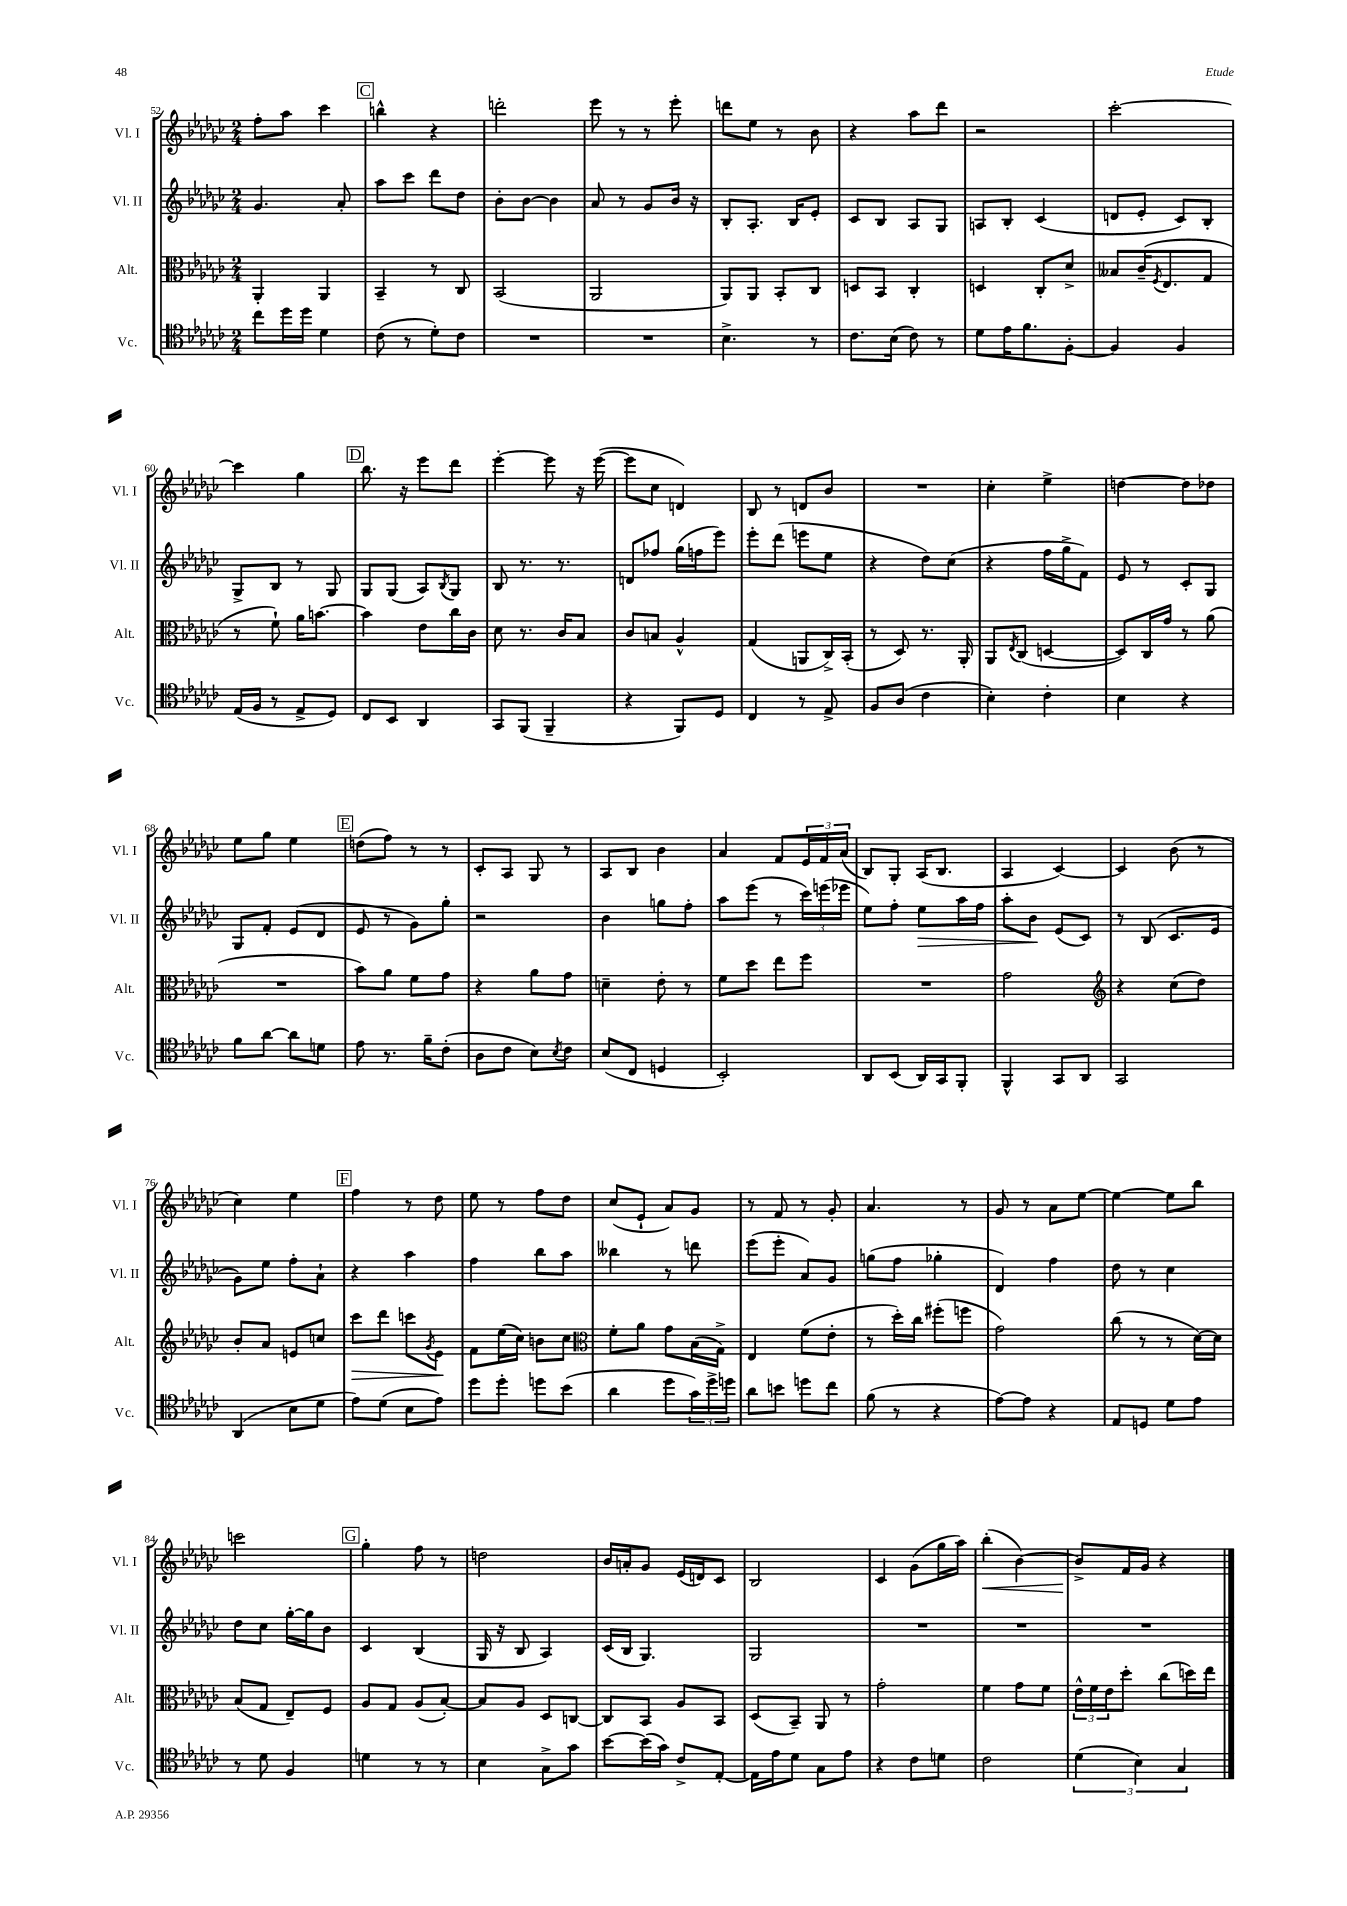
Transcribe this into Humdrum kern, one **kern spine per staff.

**kern	**kern	**dynam	**kern	**dynam	**kern	**dynam
*part4	*part3	*part3	*part2	*part2	*part1	*part1
*staff4	*staff3	*staff3	*staff2	*staff2	*staff1	*staff1
*I"Vc.	*I"Alt.	*	*I"Vl. II	*	*I"Vl. I	*
*I'Vc.	*I'Alt.	*	*I'Vl. II	*	*I'Vl. I	*
*clefC4	*clefC3	*	*clefG2	*	*clefG2	*
*k[b-e-a-d-g-c-]	*k[b-e-a-d-g-c-]	*	*k[b-e-a-d-g-c-]	*	*k[b-e-a-d-g-c-]	*
*M2/4	*M2/4	*	*M2/4	*	*M2/4	*
=52	=52	=52	=52	=52	=52	=52
8cc-\L	4AA-'/	.	4.g-/	.	8ff'\L	.
16dd-\L	.	.	.	.	8aa-\J	.
16dd-\JJ	.	.	.	.	.	.
4d-\	4AA-/	.	.	.	4ccc-\	.
.	.	.	8a-'/	.	.	.
!!LO:REH:place=s1:t=C
=53	=53	=53	=53	=53	=53	=53
(8c-\	4BB-~/	.	8aa-\L	.	4bbn^^\	.
8r	.	.	8ccc-\J	.	.	.
8d-'\L)	8r	.	8ddd-\L	.	4r	.
8c-\J	8C-/	.	8dd-\J	.	.	.
=54	=54	=54	=54	=54	=54	=54
2r	(2BB-/	.	8b-'\L	.	2dddn'\	.
.	.	.	[8b-\J	.	.	.
.	.	.	4b-\]	.	.	.
=55	=55	=55	=55	=55	=55	=55
2r	2AA-/	.	8a-/	.	8eee-\	.
.	.	.	8r	.	8r	.
.	.	.	8g-/L	.	8r	.
.	.	.	16b-/Jk	.	8eee-'\	.
.	.	.	16r	.	.	.
=56	=56	=56	=56	=56	=56	=56
4.B-^\	8AA-/L)	.	8B-'/L	.	8dddn\L	.
.	8AA-/J	.	8.A-'/J	.	8ee-\J	.
.	8BB-'/L	.	.	.	8r	.
.	.	.	16B-/KL	.	.	.
8r	8C-/J	.	8e-'/J	.	8b-\	.
=57	=57	=57	=57	=57	=57	=57
8.c-\L	8Dn/L	.	8c-/L	.	4r	.
.	8BB-/J	.	8B-/J	.	.	.
(16B-\Jk	.	.	.	.	.	.
8c-\)	4C-'/	.	8A-/L	.	8aa-\L	.
8r	.	.	8G-/J	.	8ddd-\J	.
=58	=58	=58	=58	=58	=58	=58
8d-\L	4Dn/	.	8An/L	.	2r	.
16e-\K	.	.	8B-'/J	.	.	.
8.f\	.	.	.	.	.	.
.	8C-'/L	.	(4c-/	.	.	.
[8F'\J	8d-^/J	.	.	.	.	.
=59	=59	=59	=59	=59	=59	=59
4F/]	8B--X/L	.	8dn/L	.	[2ccc-'\	.
.	(16c-~/K	.	8e-'/J	.	.	.
.	8qF/	.	.	.	.	.
.	8.E-/	.	.	.	.	.
4F/	.	.	8c-/L)	.	.	.
.	8G-/J	.	8B-'/J	.	.	.
!!LO:LB:g=z
=60	=60	=60	=60	=60	=60	=60
(16E-/LL	8r	.	8G-^/L	.	4ccc-\]	.
16F/JJ	.	.	.	.	.	.
8r	8f`\)	.	8B-/J	.	.	.
8E-^/L	16a-\KL	.	8r	.	4gg-\	.
.	[8.bn\J	.	.	.	.	.
8D-/J)	.	.	8G-/	.	.	.
!!LO:REH:place=s1:t=D
=61	=61	=61	=61	=61	=61	=61
8C-/L	4b\]	.	8G-/L	.	8.bb-\	.
8BB-/J	.	.	(8G-/J	.	.	.
.	.	.	.	.	16r	.
4AA-/	8e-\L	.	8A-/L)	.	8eee-\L	.
.	.	.	8qB-/	.	.	.
.	16cc-\L	.	8G-/J	.	8ddd-\J	.
.	16c-\JJ	.	.	.	.	.
=62	=62	=62	=62	=62	=62	=62
8GG-/L	8d-\	.	8B-/	.	[4eee-'\	.
(8FF/J	8.r	.	8.r	.	.	.
4FF~/	.	.	.	.	8eee-\]	.
.	16c-/KL	.	8.r	.	.	.
.	8B-/J	.	.	.	16r	.
.	.	.	.	.	([16eee-\	.
=63	=63	=63	=63	=63	=63	=63
4r	8c-/L	.	8dn/L	.	8eee-\L]	.
.	8Bn/J	.	8ff-X/J	.	8cc-\J	.
8FF/L)	4A-^^/	.	(16gg-\LL	.	4dn/)	.
.	.	.	16ffn\J	.	.	.
8D-/J	.	.	8eee-\J)	.	.	.
=64	=64	=64	=64	=64	=64	=64
4C-/	(4G-/	.	8eee-'\L	.	8B-/	.
.	.	.	(8ddd-\J	.	8r	.
8r	8AAn/L	.	8eeen\L	.	8dn/L	.
8E-^/	16C-^/L)	.	8ee-\J	.	8b-/J	.
.	(16BB-'/JJ	.	.	.	.	.
=65	=65	=65	=65	=65	=65	=65
8F/L	8r	.	4r	.	2r	.
(8A-/J	8D-/)	.	.	.	.	.
4c-\	8.r	.	8dd-\L)	.	.	.
.	.	.	(8cc-\J	.	.	.
.	16AA-'/	.	.	.	.	.
=66	=66	=66	=66	=66	=66	=66
4B-'\)	8AA-/L	.	4r	.	4cc-'\	.
.	8qE-/	.	.	.	.	.
.	(8C-/J	.	.	.	.	.
4c-'\	[4Dn/	.	16ff\LL	.	4ee-^\	.
.	.	.	16gg-^\J	.	.	.
.	.	.	8f\J)	.	.	.
=67	=67	=67	=67	=67	=67	=67
4B-\	8D/L])	.	8e-/	.	[4ddn\	.
.	16C-/L	.	8r	.	.	.
.	16g-/JJ	.	.	.	.	.
4r	8r	.	8c-'/L	.	8dd\L]	.
.	(8a-\	.	8G-/J	.	8dd-X\J	.
!!LO:LB:g=z
=68	=68	=68	=68	=68	=68	=68
8f\L	2r	.	8G-/L	.	8ee-\L	.
[8a-\J	.	.	8f'/J	.	8gg-\J	.
8a-\L]	.	.	(8e-/L	.	4ee-\	.
8dn\J	.	.	8d-/J	.	.	.
!!LO:REH:place=s1:t=E
=69	=69	=69	=69	=69	=69	=69
8e-\	8b-\L)	.	8e-/	.	(8ddn\L	.
8.r	8a-\J	.	8r	.	8ff\J)	.
.	8f\L	.	8g-\L)	.	8r	.
16f~\KL	.	.	.	.	.	.
(8c-'\J	8g-\J	.	8gg-'\J	.	8r	.
=70	=70	=70	=70	=70	=70	=70
8A-\L	4r	.	2r	.	8c-'/L	.
8c-\J	.	.	.	.	8A-/J	.
8B-\L)	8a-\L	.	.	.	8G-/	.
8qB-/	.	.	.	.	.	.
8c-\J	8g-\J	.	.	.	8r	.
=71	=71	=71	=71	=71	=71	=71
(8B-/L	4dn~\	.	4b-\	.	8A-/L	.
8C-/J	.	.	.	.	8B-/J	.
4Dn/	8e-'\	.	8ggn\L	.	4b-\	.
.	8r	.	8ff'\J	.	.	.
=72	=72	=72	=72	=72	=72	=72
2BB-'/)	8f\L	.	8aa-\L	.	4a-/	.
.	8dd-\J	.	(8eee-\J	.	.	.
.	8ee-\L	.	8r	.	8f/L	.
.	8ff\J	.	24ccc-\LL)	.	24e-/L	.
.	.	.	(24eeen\	.	24f/	.
.	.	.	24eee-X\JJ	.	(24a-/JJ	.
=73	=73	=73	=73	=73	=73	=73
8AA-/L	2r	.	8ee-\L)	.	8B-/L)	.
(8BB-/J	.	.	8ff'\J	.	8G-'/J	.
!	!	!	!	!LO:HP:b	!	!
16AA-/LL)	.	.	8ee-\L	>	(16A-/KL	.
16GG-/J	.	.	.	.	8.B-/J	.
8FF'/J	.	.	16aa-\L	.	.	.
.	.	.	16ff\JJ	.	.	.
=74	=74	=74	=74	=74	=74	=74
4FF^^/	2g-\	.	8aa-'\L	.	4A-/	.
.	.	.	8b-\J	.	.	.
8GG-/L	.	.	(8e-/L	]	[4c-/)	.
8AA-/J	.	.	8c-/J)	.	.	.
=75	=75	=75	=75	=75	=75	=75
*	*clefG2	*	*	*	*	*
2GG-/	4r	.	8r	.	4c-/]	.
.	.	.	(8B-/	.	.	.
.	(8cc-\L	.	8.c-/L	.	(8b-\	.
.	8dd-\J)	.	.	.	8r	.
.	.	.	16e-/Jk	.	.	.
!!LO:LB:g=z
=76	=76	=76	=76	=76	=76	=76
(4AA-/	8b-'/L	.	8g-\L)	.	4cc-\)	.
.	8a-/J	.	8ee-\J	.	.	.
8B-\L	8en/L	.	8ff'\L	.	4ee-\	.
8d-\J	8ccn/J	.	8a-`\J	.	.	.
!!LO:REH:place=s1:t=F
=77	=77	=77	=77	=77	=77	=77
!	!	!LO:HP:b	!	!	!	!
8e-\L)	8ccc-\L	>	4r	.	4ff\	.
(8d-\J	8ddd-\J	.	.	.	.	.
8B-\L	8cccn\L	.	4aa-\	.	8r	.
.	8qg-/	.	.	.	.	.
8e-\J)	8e-\J	.	.	.	8dd-\	.
.	.	]	.	.	.	.
=78	=78	=78	=78	=78	=78	=78
8dd-\L	8f\L	.	4ff\	.	8ee-\	.
8dd-'\J	(16ee-\L	.	.	.	8r	.
.	16cc-\JJ)	.	.	.	.	.
8ddn\L	8bn\L	.	8bb-\L	.	8ff\L	.
(8b-\J	8cc-\J	.	8aa-\J	.	8dd-\J	.
=79	=79	=79	=79	=79	=79	=79
*	*clefC3	*	*	*	*	*
4a-\	8f'\L	.	4bb--X\	.	(8cc-/L	.
.	8a-\J	.	.	.	8e-`/J	.
8dd-\L	8g-\L	.	8r	.	8a-/L)	.
24g-\L)	(16B-\L	.	8dddn\	.	8g-/J	.
24dd-^\	.	.	.	.	.	.
.	16G-^\JJ)	.	.	.	.	.
24ddn\JJ	.	.	.	.	.	.
=80	=80	=80	=80	=80	=80	=80
8a-\L	4E-/	.	(8eee-\L	.	8r	.
8bn\J	.	.	8eee-'\J	.	8f/	.
8ddn\L	(8f\L	.	8a-/L)	.	8r	.
8cc-\J	8e-'\J	.	8g-/J	.	8g-'/	.
=81	=81	=81	=81	=81	=81	=81
(8f\	8r	.	(8ggn\L	.	4.a-/	.
8r	16dd-'\LL)	.	8ff\J	.	.	.
.	16cc-\JJ	.	.	.	.	.
4r	(8ff#X'\L	.	4gg-X'\	.	.	.
.	8ffn\J	.	.	.	8r	.
=82	=82	=82	=82	=82	=82	=82
[8e-\L)	2g-\)	.	4d-/)	.	8g-/	.
8e-\J]	.	.	.	.	8r	.
4r	.	.	4ff\	.	8a-\L	.
.	.	.	.	.	[8ee-\J	.
=83	=83	=83	=83	=83	=83	=83
8E-/L	(8cc-\	.	8dd-\	.	4ee-\_	.
8Dn/J	8r	.	8r	.	.	.
8d-\L	8r	.	4cc-\	.	8ee-\L]	.
8e-\J	[16d-\LL)	.	.	.	8bb-\J	.
.	16d-\JJ]	.	.	.	.	.
!!LO:LB:g=z
=84	=84	=84	=84	=84	=84	=84
8r	(8B-/L	.	8dd-\L	.	2cccn\	.
8d-\	8G-/J	.	8cc-\J	.	.	.
4F/	8E-~/L)	.	[16gg-'\LL	.	.	.
.	.	.	16gg-\J]	.	.	.
.	8F/J	.	8b-\J	.	.	.
!!LO:REH:place=s1:t=G
=85	=85	=85	=85	=85	=85	=85
4dn\	8A-/L	.	4c-/	.	4gg-'\	.
.	8G-/J	.	.	.	.	.
8r	(8A-/L	.	(4B-/	.	8ff\	.
8r	[8B-'/J)	.	.	.	8r	.
=86	=86	=86	=86	=86	=86	=86
4B-\	8B-/L]	.	16G-/	.	2ddn\	.
.	.	.	16r	.	.	.
.	8A-/J	.	8B-/	.	.	.
8G-^\L	8D-/L	.	4A-/)	.	.	.
8g-\J	[8Cn/J	.	.	.	.	.
=87	=87	=87	=87	=87	=87	=87
[8b-\L	8C/L]	.	(16c-/LL	.	16b-/LL	.
.	.	.	16B-/JJ	.	16an'/J	.
(16b-\L]	8BB-/J	.	4.G-/)	.	8g-/J	.
16g-\JJ)	.	.	.	.	.	.
8c-^/L	8A-/L	.	.	.	(16e-/LL	.
.	.	.	.	.	16dn/J)	.
[8E-'/J	8BB-/J	.	.	.	8c-/J	.
=88	=88	=88	=88	=88	=88	=88
16E-\LL]	(8D-/L	.	2G-/	.	2B-/	.
16e-\J	.	.	.	.	.	.
8d-\J	8BB-~/J)	.	.	.	.	.
8G-\L	8AA-/	.	.	.	.	.
8e-\J	8r	.	.	.	.	.
=89	=89	=89	=89	=89	=89	=89
4r	2g-'\	.	2r	.	4c-/	.
8c-\L	.	.	.	.	(8g-\L	.
8dn\J	.	.	.	.	16gg-\L	.
.	.	.	.	.	16aa-\JJ)	.
=90	=90	=90	=90	=90	=90	=90
!	!	!	!	!	!	!LO:HP:b
2c-\	4f\	.	2r	.	(4bb-'\	<
.	8g-\L	.	.	.	[4b-\)	.
.	8f\J	.	.	.	.	.
=91	=91	=91	=91	=91	=91	=91
(6d-\	24e-^^\LL	.	2r	.	8b-^/L]	.
.	24f\	.	.	.	.	.
.	24e-\J	.	.	.	.	.
.	8dd-'\J	.	.	.	16f/L	[
6B-\)	.	.	.	.	.	.
.	.	.	.	.	16g-/JJ	.
.	(8cc-\L	.	.	.	4r	.
6G-/	.	.	.	.	.	.
.	16ddn\L)	.	.	.	.	.
.	16ee-\JJ	.	.	.	.	.
==	==	==	==	==	==	==
*-	*-	*-	*-	*-	*-	*-
